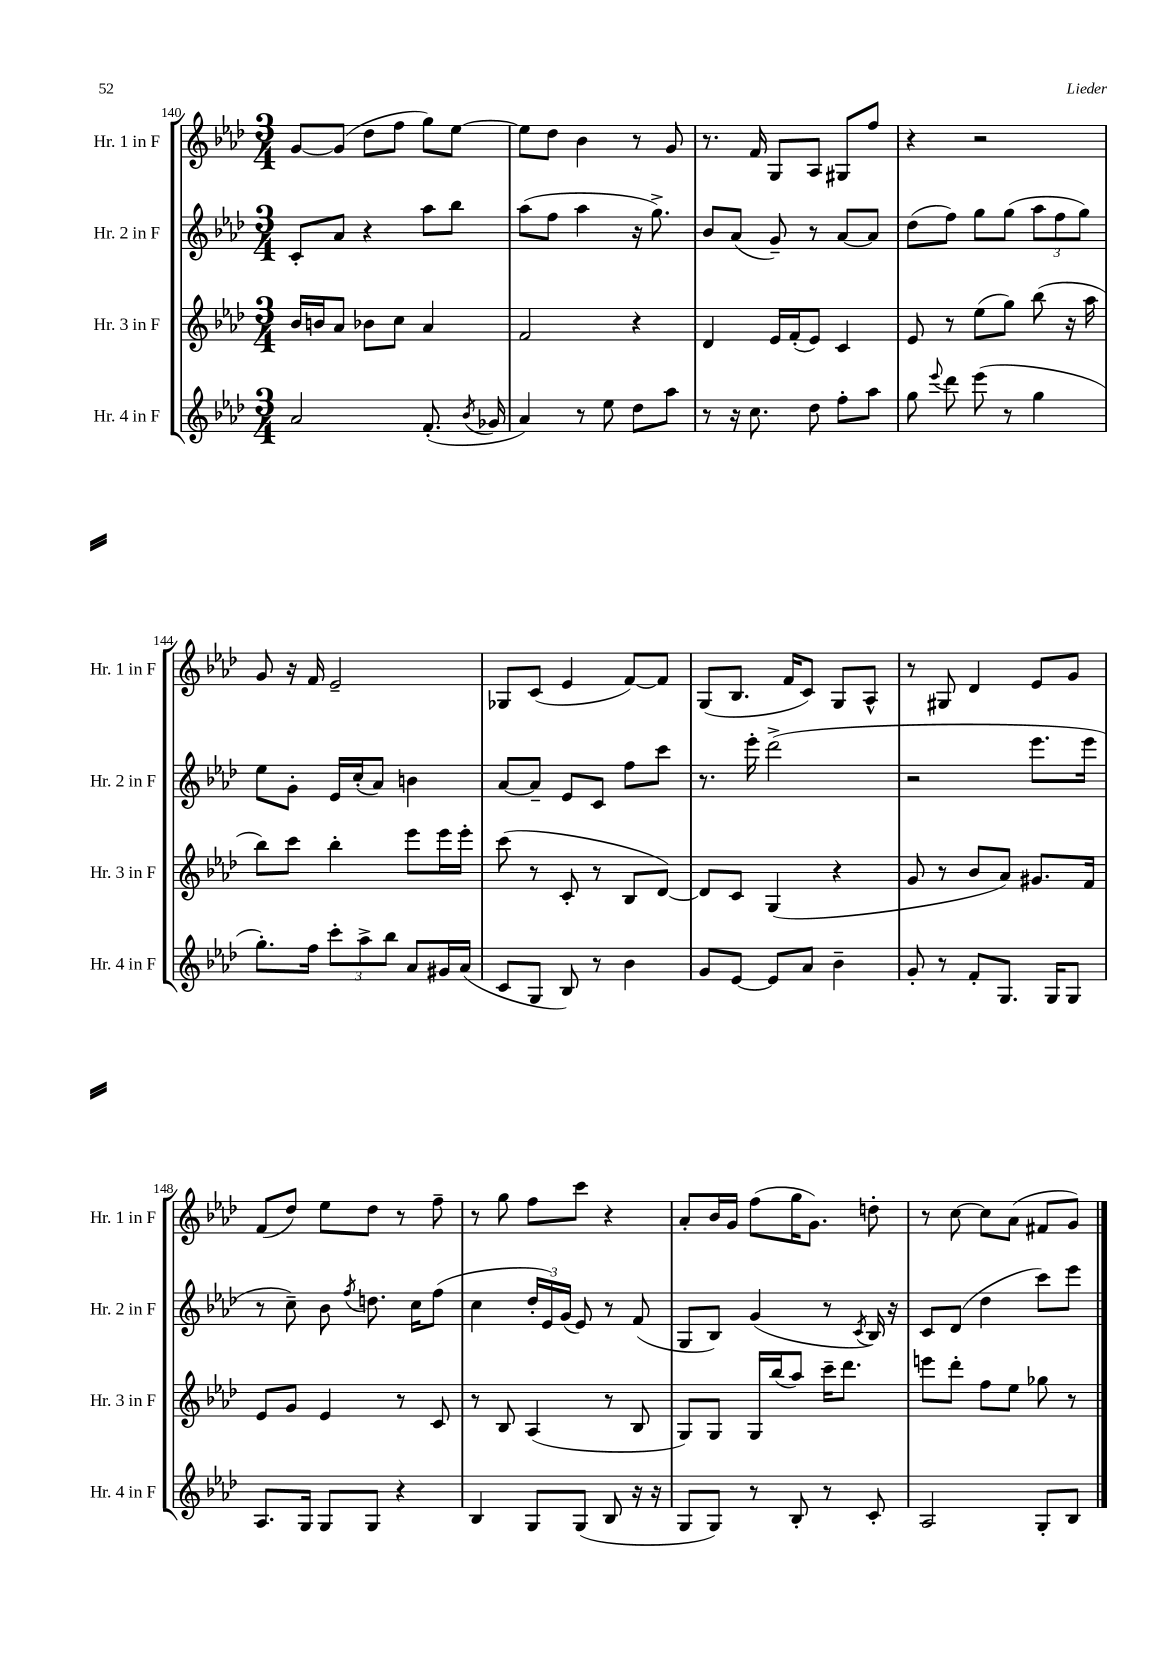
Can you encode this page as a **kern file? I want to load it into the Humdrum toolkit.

**kern	**kern	**kern	**kern
*part4	*part3	*part2	*part1
*staff4	*staff3	*staff2	*staff1
*I"Hr. 4 in F	*I"Hr. 3 in F	*I"Hr. 2 in F	*I"Hr. 1 in F
*I'Hr. 4 in F	*I'Hr. 3 in F	*I'Hr. 2 in F	*I'Hr. 1 in F
*clefG2	*clefG2	*clefG2	*clefG2
*k[b-e-a-d-]	*k[b-e-a-d-]	*k[b-e-a-d-]	*k[b-e-a-d-]
*M3/4	*M3/4	*M3/4	*M3/4
=140	=140	=140	=140
2a-/	16b-/LL	8c'/L	[8g/L
.	16bn/J	.	.
.	8a-/J	8a-/J	(8g/J]
.	8b-X\L	4r	8dd-\L
.	8cc\J	.	8ff\J
(8.f'/	4a-/	8aa-\L	8gg\L)
.	.	8bb-\J	[8ee-\J
8qb-/	.	.	.
16g-X/	.	.	.
=141	=141	=141	=141
4a-/)	2f/	(8aa-\L	8ee-\L]
.	.	8ff\J	8dd-\J
8r	.	4aa-\	4b-\
8ee-\	.	.	.
8dd-\L	4r	16r	8r
.	.	8.gg^\)	.
8aa-\J	.	.	8g/
=142	=142	=142	=142
8r	4d-/	8b-/L	8.r
16r	.	(8a-/J	.
8.cc\	.	.	16f/
.	16e-/LL	8g~/)	8G/L
.	(16f'/J	.	.
8dd-\	8e-/J)	8r	8A-/J
8ff'\L	4c/	[8a-/L	8G#X/L
8aa-\J	.	8a-/J]	8ff/J
=143	=143	=143	=143
8gg\	8e-/	(8dd-\L	4r
8qqeee-/	.	.	.
8ddd-\	8r	8ff\J)	.
(8eee-\	(8ee-\L	8gg\L	2r
8r	8gg\J)	(8gg\J	.
4gg\	(8bb-\	12aa-\L	.
.	.	12ff\	.
.	16r	.	.
.	.	12gg\J)	.
.	16aa-\	.	.
!!LO:LB:g=z
=144	=144	=144	=144
8.gg'\L)	8bb-\L)	8ee-\L	8g/
.	8ccc\J	8g'\J	16r
16ff\Jk	.	.	16f/
12ccc'\L	4bb-'\	16e-/LL	2e-~/
.	.	(16cc'/J	.
12aa-^\	.	.	.
.	.	8a-/J)	.
12bb-\J	.	.	.
8a-/L	8eee-\L	4bn\	.
16g#X/L	16eee-\L	.	.
(16a-/JJ	16eee-'\JJ	.	.
=145	=145	=145	=145
8c/L	(8ccc\	[8a-/L	8G-X/L
8G/J	8r	8a-~/J]	(8c/J
8B-/)	8c'/	8e-/L	4e-/
8r	8r	8c/J	.
4b-\	8B-/L	8ff\L	[8f/L)
.	[8d-/J)	8ccc\J	8f/J]
=146	=146	=146	=146
8g/L	8d-/L]	8.r	(8G/L
[8e-/J	8c/J	.	8.B-/J
.	.	16eee-'\	.
8e-/L]	(4G/	(2ddd-^\	.
.	.	.	16f/KL
8a-/J	.	.	8c/J)
4b-~\	4r	.	8G/L
.	.	.	8A-^^/J
=147	=147	=147	=147
8g'/	8g/	2r	8r
8r	8r	.	8G#X/
8f'/L	8b-/L	.	4d-/
8.G/J	8a-/J)	.	.
.	8.g#X/L	8.eee-\L	8e-/L
16G/KL	.	.	.
8G/J	.	.	8g/J
.	16f/Jk	16eee-\Jk	.
!!LO:LB:g=z
=148	=148	=148	=148
8.A-/L	8e-/L	8r	(8f/L
.	8g/J	8cc~\)	8dd-/J)
16G/Jk	.	.	.
8G/L	4e-/	8b-\	8ee-\L
.	.	8qff/	.
8G/J	.	8.ddn\	8dd-\J
4r	8r	.	8r
.	.	16cc\KL	.
.	8c/	(8ff\J	8ff~\
=149	=149	=149	=149
4B-/	8r	4cc\	8r
.	8B-/	.	8gg\
8G/L	(4A-/	24dd-'/LL	8ff\L
.	.	24e-/)	.
.	.	(24g/JJ	.
(8G/J	.	8e-/)	8ccc\J
8B-/	8r	8r	4r
16r	8B-/	(8f/	.
16r	.	.	.
=150	=150	=150	=150
8G/L	8G/L)	8G/L	8a-'/L
8G/J)	8G/J	8B-/J)	16b-/L
.	.	.	16g/JJ
8r	16G/LL	(4g/	(8ff\L
.	(16bb-/J	.	.
8B-'/	8aa-/J)	.	16gg\K
.	.	.	8.g\J)
8r	16ccc~\KL	8r	.
.	8.ddd-\J	.	.
.	.	8qc/	.
8c'/	.	16B-/)	8ddn'\
.	.	16r	.
=151	=151	=151	=151
2A-/	8eeen\L	8c/L	8r
.	8ddd-'\J	(8d-/J	[8cc\
.	8ff\L	4dd-\	8cc\L]
.	8ee-\J	.	(8a-\J
8G'/L	8gg-X\	8ccc\L)	8f#X/L
8B-/J	8r	8eee-\J	8g/J)
==	==	==	==
*-	*-	*-	*-
